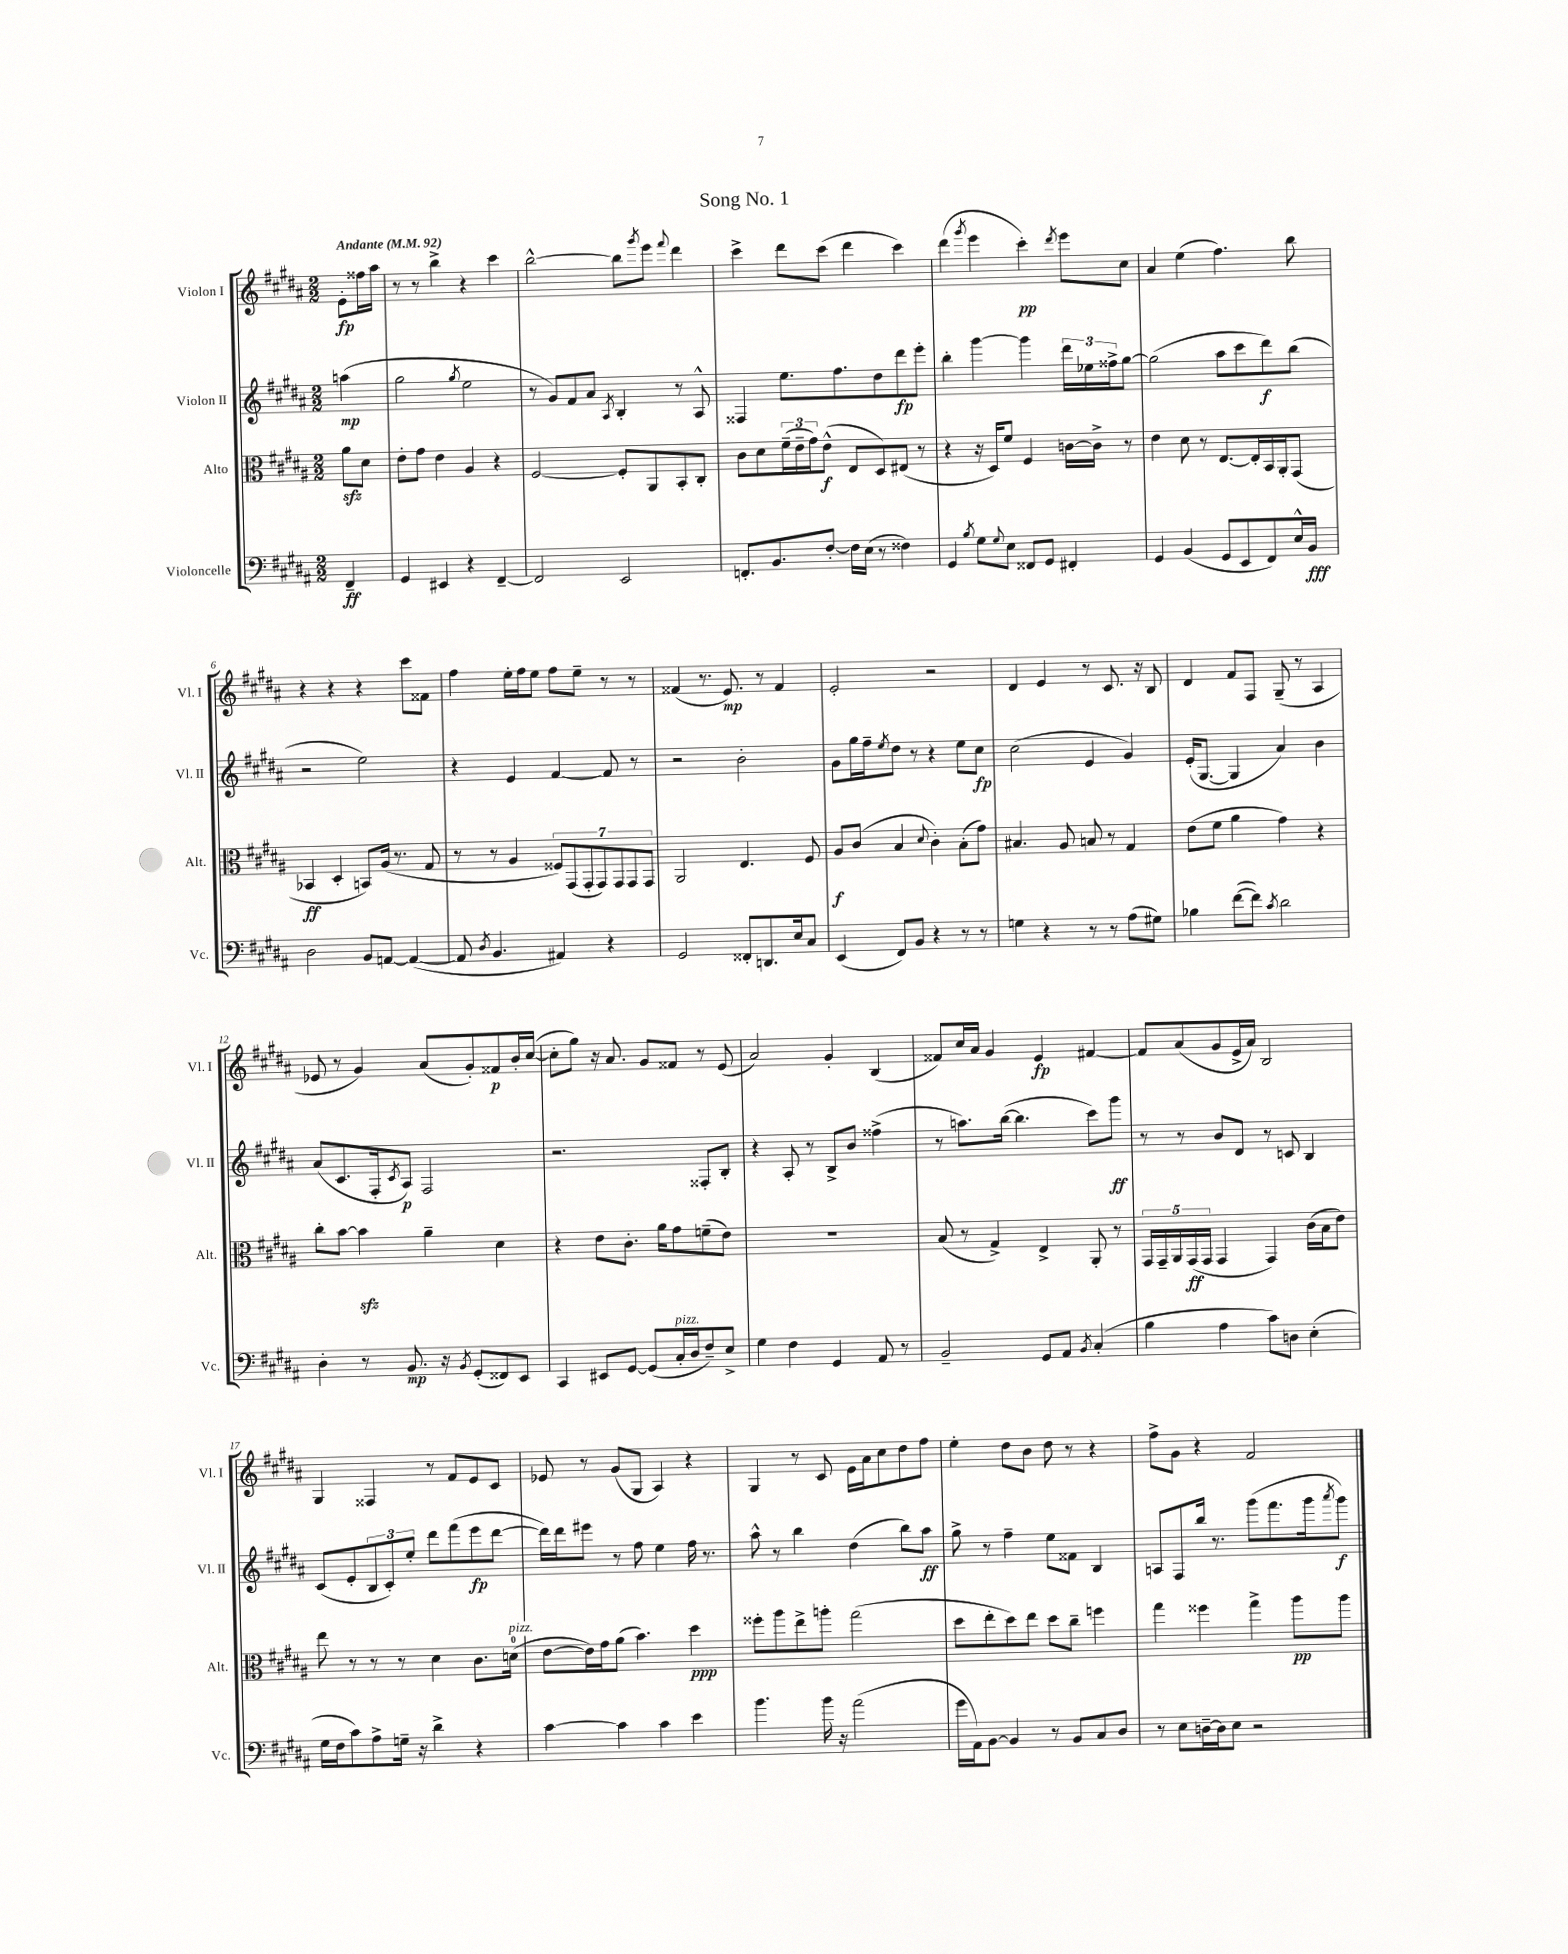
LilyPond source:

\header { title = "Song No. 1" }
<<
\new StaffGroup <<
\new Staff = "s0" \with { instrumentName = "Violon I" shortInstrumentName = "Vl. I" } {
    \clef treble \key b \major \numericTimeSignature \time 2/2 \partial 4 \tempo "Andante" 4 = 92
    e'8-.\fp fisis''16 ais''16 |
    r8 r8 b''4-> r4 cis'''4 |
    b''2~-^ b''8 \acciaccatura { gis'''8 } e'''8 \appoggiatura { fis'''8 } dis'''4 |
    cis'''4-> dis'''8 cis'''8( dis'''4 cis'''4) |
    dis'''4( \acciaccatura { gis'''8 } e'''4 cis'''4-.\pp) \acciaccatura { dis'''8 } e'''8 cis''8 |
    ais'4 e''4( fis''4.) b''8 |
    r4 r4 r4 cis'''8 fisis'8 |
    fis''4 e''16-. fis''16 e''8 fis''8 e''8-- r8 r8 |
    fisis'4( r8. e'8.\mp) r8 fisis'4 |
    e'2-. r2 |
    dis'4 e'4 r8 cis'8. r16 b8 |
    dis'4 fis'8 fis8 gis8--( r8 ais4 |
    ees'8 r8 gis'4) ais'8( gis'8-.) fisis'8\p b'16-. cis''16~( |
    cis''8-. gis''8) r16 ais'8. gis'8 fisis'8 r8 e'8( |
    ais'2) gis'4-. b4( |
    fisis'8) cis''16 ais'16 gis'4 e'4\fp fis'4~ |
    fis'8 ais'8( gis'8 e'16-> ais'16) b2 |
    gis4 fisis4 r8 fis'8 e'8 cis'8 |
    ees'8 r8 gis'8( gis8 ais4) r4 |
    gis4 r8 cis'8 e'16 ais'16 cis''8 dis''8 fis''8 |
    e''4-. dis''8 b'8 dis''8 r8 r4 |
    fis''8-> gis'8 r4 fis'2 \bar "|." |
}
\new Staff = "s1" \with { instrumentName = "Violon II" shortInstrumentName = "Vl. II" } {
    \clef treble \key b \major \numericTimeSignature \time 2/2 \partial 4
    a''4\mp( |
    gis''2 \acciaccatura { gis''8 } e''2 |
    r8 gis'8) fis'8 ais'8 \acciaccatura { ais8 } b4-. r8 ais8-^ |
    fisis4 e''8. fis''8. dis''8 dis'''8\fp e'''8-. |
    b''4-. gis'''4~ gis'''4 \tuplet 3/2 { dis'''16 ees''16 fisis''16-> } gis''8~ |
    gis''2( ais''8 cis'''8 dis'''8\f) b''8( |
    r2 e''2) |
    r4 e'4 fis'4~ fis'8 r8 |
    r2 b'2-. |
    gis'8 gis''16 fis''16-- \acciaccatura { e''8 } dis''8 r8 r4 e''8 cis''8\fp |
    cis''2( e'4 gis'4) |
    e'16-.( gis8.~ gis4 ais'4) b'4 |
    ais'8( cis'8. fis16-. \acciaccatura { cis'8 } ais8\p) fis2 |
    r2. fisis8-. b8-. |
    r4 ais8-. r8 b8-> b'8 fisis''4->( |
    r8 a''8.) b''16~( b''4. cis'''8) gis'''8\ff |
    r8 r8 b'8 dis'8 r8 c'8 b4 |
    cis'8( e'8-. \tuplet 3/2 { b8 cis'8-.) e''8-. } dis'''8 fis'''8( e'''8\fp dis'''8~ |
    dis'''16) dis'''16 eis'''8 r8 fis''8 e''4 fis''16 r8. |
    ais''8-^ r8 b''4 dis''4( b''8) ais''8\ff |
    gis''8-> r8 fis''4-- e''8 fisis'8 b4 |
    a8 fis8 b''16 r8. gis'''8( fis'''8. gis'''16 \acciaccatura { ais'''8 } gis'''8\f) \bar "|." |
}
\new Staff = "s2" \with { instrumentName = "Alto" shortInstrumentName = "Alt." } {
    \clef alto \key b \major \numericTimeSignature \time 2/2 \partial 4
    ais'8\sfz dis'8 |
    e'8-. gis'8 e'4 ais4 r4 |
    fis2~ fis8-. ais,8 b,8-. cis8-. |
    cis'8 dis'8 \tuplet 3/2 { fis'16--( e'16-- gis'16) } e'8-^\f( e8 dis8) eis8( r8 |
    r4 r16 dis16) fis'8 fis4 c'16~ c'16-> r8 |
    e'4 dis'8 r8 e8.~ e16-. b,16 ais,16-. gis,8( |
    bes,4\ff dis4-. b,8) ais16( r8. gis8 |
    r8 r8 ais4 \tuplet 7/4 { fisis8) gis,8( gis,8-. gis,8) gis,8 gis,8 gis,8 } |
    ais,2 e4. fis8 |
    ais8\f cis'8( b4 \appoggiatura { dis'8 } cis'4-.) b8-.( gis'8) |
    bis4. ais8 b8 r8 gis4 |
    e'8( fis'8 ais'4 gis'4) r4 |
    cis''8-. b'8~ b'4\sfz ais'4-- dis'4 |
    r4 e'8 cis'8.-. ais'16 gis'8 f'8--( e'8) |
    R1 |
    b8( r8 gis4->) e4-> ais,8-. r8 |
    \tuplet 5/4 { gis,16 gis,16-- ais,16 gis,16\ff( gis,16 } gis,4 gis,4) cis'16( b16 e'8) |
    e''8 r8 r8 r8 dis'4 cis'8. d'16-0^\markup { \italic "pizz." }( |
    e'8~ e'16) gis'16 ais'8( b'4.) dis''4\ppp |
    fisis''8-. ais''8 e''8-> a''8-. gis''2( |
    dis''8 e''8-. dis''8) e''8 dis''8 cis''8-- f''4 |
    gis''4 fisis''4 gis''4-> ais''8\pp ais''8 \bar "|." |
}
\new Staff = "s3" \with { instrumentName = "Violoncelle" shortInstrumentName = "Vc." } {
    \clef bass \key b \major \numericTimeSignature \time 2/2 \partial 4
    fis,4--\ff |
    gis,4 eis,4 r4 fis,4~-- |
    fis,2 e,2 |
    f,8.-. b,8. fis8~-. fis16 e16( r8 fisis4) |
    gis,4 \acciaccatura { b8 } gis8 \appoggiatura { gis8 } e8 fisis,8 gis,8 fis,4-. |
    gis,4 b,4( gis,8 e,8 fis,8) e16-^ b,16\fff |
    dis2 b,8 a,8~ a,4~( |
    a,8 \acciaccatura { dis8 } b,4. ais,4) r4 |
    gis,2 fisis,8-. d,8. e16 cis8 |
    e,4( fis,8) b,8 r4 r8 r8 |
    g4 r4 r8 r8 ais8( gis8) |
    bes4 fis'8~( fis'8) \acciaccatura { cis'8 } dis'2 |
    dis4-. r8 b,8.\mp r16 \acciaccatura { b,8 } gis,8-.( fisis,8) e,8 |
    cis,4 eis,8 gis,8~ gis,8( cis16-.^\markup { \italic "pizz." } dis16 fis8--) e8-> |
    gis4 fis4 gis,4 ais,8 r8 |
    b,2-- gis,8 ais,8 \acciaccatura { b,8 } cis4-.( |
    b4 ais4 cis'8) d8 e4-.( |
    gis16 fis16 cis'8) ais8-> g16-- r16 dis'4-> r4 |
    cis'4~ cis'4 cis'4 e'4 |
    b'4. b'16 r16 ais'2( |
    gis'16 ais,16) b,8~ b,4 r8 b,8 cis8 dis8 |
    r8 e8 d16~-- d16 e8 r2 \bar "|." |
}
>>
>>
